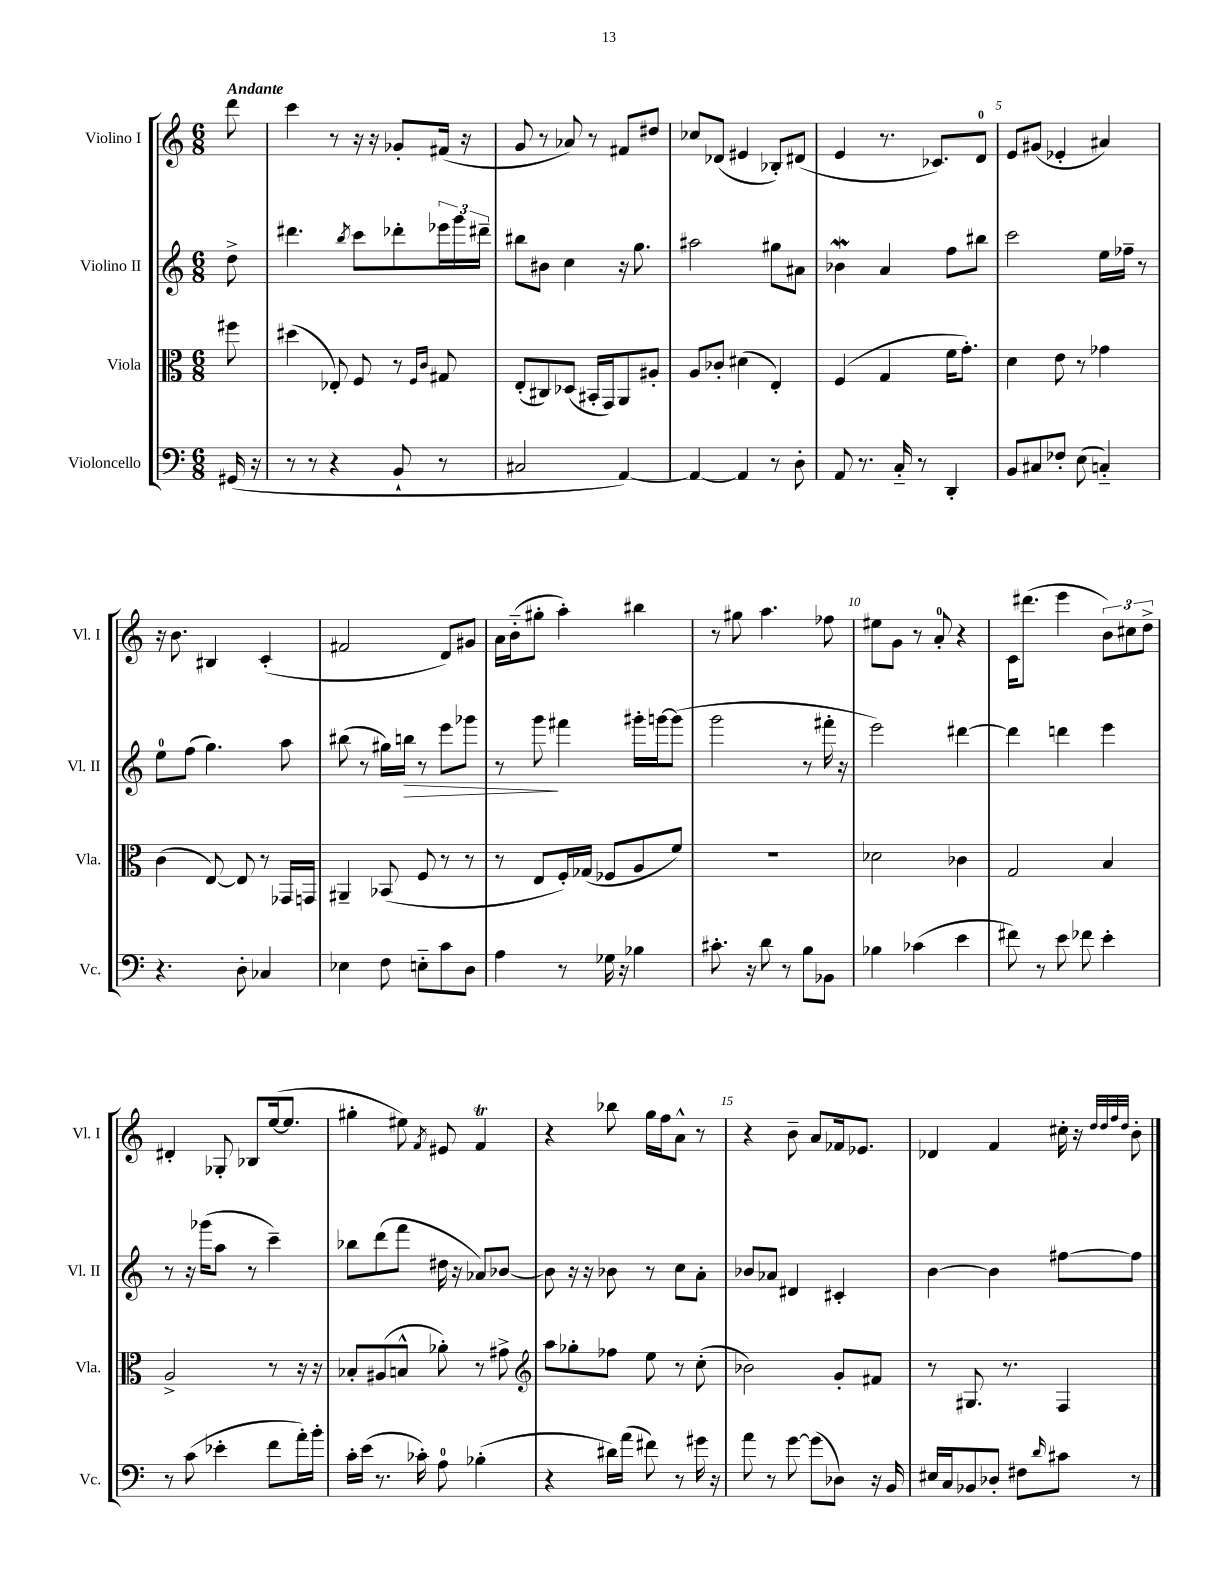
<<
\new StaffGroup <<
\new Staff = "s0" \with { instrumentName = "Violino I" shortInstrumentName = "Vl. I" } {
    \clef treble \key c \major \numericTimeSignature \time 6/8 \partial 8 \tempo "Andante"
    d'''8 |
    c'''4 r8 r16 r16 ges'8-. fis'16( r16 |
    g'8 r8 aes'8) r8 fis'8 dis''8 |
    ces''8 des'8( eis'4 bes8-.) dis'8( |
    e'4 r8. ces'8.) d'8-0 |
    e'8 gis'8( ees'4-. ais'4) |
    r16 b'8. bis4 c'4-.( |
    fis'2 d'8) gis'8 |
    a'16 b'16-_( gis''8-. a''4-.) bis''4 |
    r8 gis''8 a''4. fes''8 |
    eis''8 g'8 r8 a'8-0-. r4 |
    c'16 dis'''8.( e'''4 \tuplet 3/2 { b'8) cis''8 d''8-> } |
    dis'4-. ges8-. bes8 e''16~( e''8. |
    gis''4-. eis''8) \acciaccatura { f'8 } eis'8 f'4\trill |
    r4 bes''8 g''16 f''16 a'8-^ r8 |
    r4 b'8-- a'8 fes'16 ees'8. |
    des'4 f'4 cis''16-. r16 \grace { d''32 d''32 f''32 d''32 } b'8-. \bar "|." |
}
\new Staff = "s1" \with { instrumentName = "Violino II" shortInstrumentName = "Vl. II" } {
    \clef treble \key c \major \numericTimeSignature \time 6/8 \partial 8
    d''8-> |
    dis'''4. \acciaccatura { b''8 } c'''8 des'''8-. \tuplet 3/2 { ees'''16 g'''16 dis'''16-- } |
    bis''8 bis'8 c''4 r16 g''8. |
    ais''2 gis''8 ais'8 |
    bes'4\mordent a'4 f''8 bis''8 |
    c'''2 e''16 fes''16-- r8 |
    e''8-0 f''8( g''4.) a''8 |
    bis''8( r8 gis''16) b''16\> r8 e'''8 ges'''8 |
    r8 g'''8\! fis'''4 gis'''16-. g'''16~ g'''8( |
    g'''2 r8 fis'''16-. r16 |
    e'''2) dis'''4~ |
    dis'''4 d'''4 e'''4 |
    r8 r16 ges'''16( a''8 r8 c'''4--) |
    bes''8 d'''8( f'''8 dis''16 r16 aes'8) bes'8~ |
    bes'8 r16 r16 bes'8 r8 c''8 a'8-. |
    bes'8 aes'8 dis'4 cis'4-. |
    b'4~ b'4 fis''8~ fis''8 \bar "|." |
}
\new Staff = "s2" \with { instrumentName = "Viola" shortInstrumentName = "Vla." } {
    \clef alto \key c \major \numericTimeSignature \time 6/8 \partial 8
    fis''8 |
    dis''4( ees8-.) f8 r8 \grace { f16 c'16 } gis8 |
    e8-.( cis8) des8( bis,16-. g,16) a,8 ais8-. |
    a8 ces'8-. dis'4( e4-.) |
    f4( g4 f'16 g'8.-.) |
    d'4 e'8 r8 ges'4 |
    c'4( e8~) e8 r8 ges,16 g,16 |
    ais,4-- bes,8( f8 r8 r8 |
    r8 e8 f16-.) ges16( fes8 a8 f'8) |
    R2. |
    des'2 ces'4 |
    g2 b4 |
    a2-> r8 r16 r16 |
    bes8-. ais8( b8-^ aes'8-.) r8 gis'8-> |
    \clef treble a''8 ges''8-. fes''8 e''8 r8 c''8-.( |
    bes'2) g'8-. fis'8 |
    r8 gis8. r8. f4 \bar "|." |
}
\new Staff = "s3" \with { instrumentName = "Violoncello" shortInstrumentName = "Vc." } {
    \clef bass \key c \major \numericTimeSignature \time 6/8 \partial 8
    gis,16( r16 |
    r8 r8 r4 b,8-! r8 |
    cis2 a,4~) |
    a,4~ a,4 r8 d8-. |
    a,8 r8. c16-_ r8 d,4-. |
    b,8 cis8 fes8-. e8( c4-_) |
    r4. d8-. ces4 |
    ees4 f8 e8-_ c'8 d8 |
    a4 r8 ges16 r16 bes4 |
    cis'8.-. r16 d'8 r8 b8 bes,8 |
    bes4 ces'4( e'4 |
    fis'8) r8 e'8 fes'8 e'4-. |
    r8 c'8( ees'4-. f'8 a'16-.) b'16-. |
    c'16-. e'16( r8. ces'16-.) a8-0 bes4-.( |
    r4 dis'16) a'16( fis'8) r8 gis'16 r16 |
    a'8 r8 g'8~ g'8( des8) r16 b,16 |
    eis16 c16 bes,8 des8-. fis8 \grace { d'16 } cis'8 r8 \bar "|." |
}
>>
>>
\layout { \context { \Score \override BarNumber.break-visibility = ##(#f #t #t) barNumberVisibility = #(every-nth-bar-number-visible 5) } }
